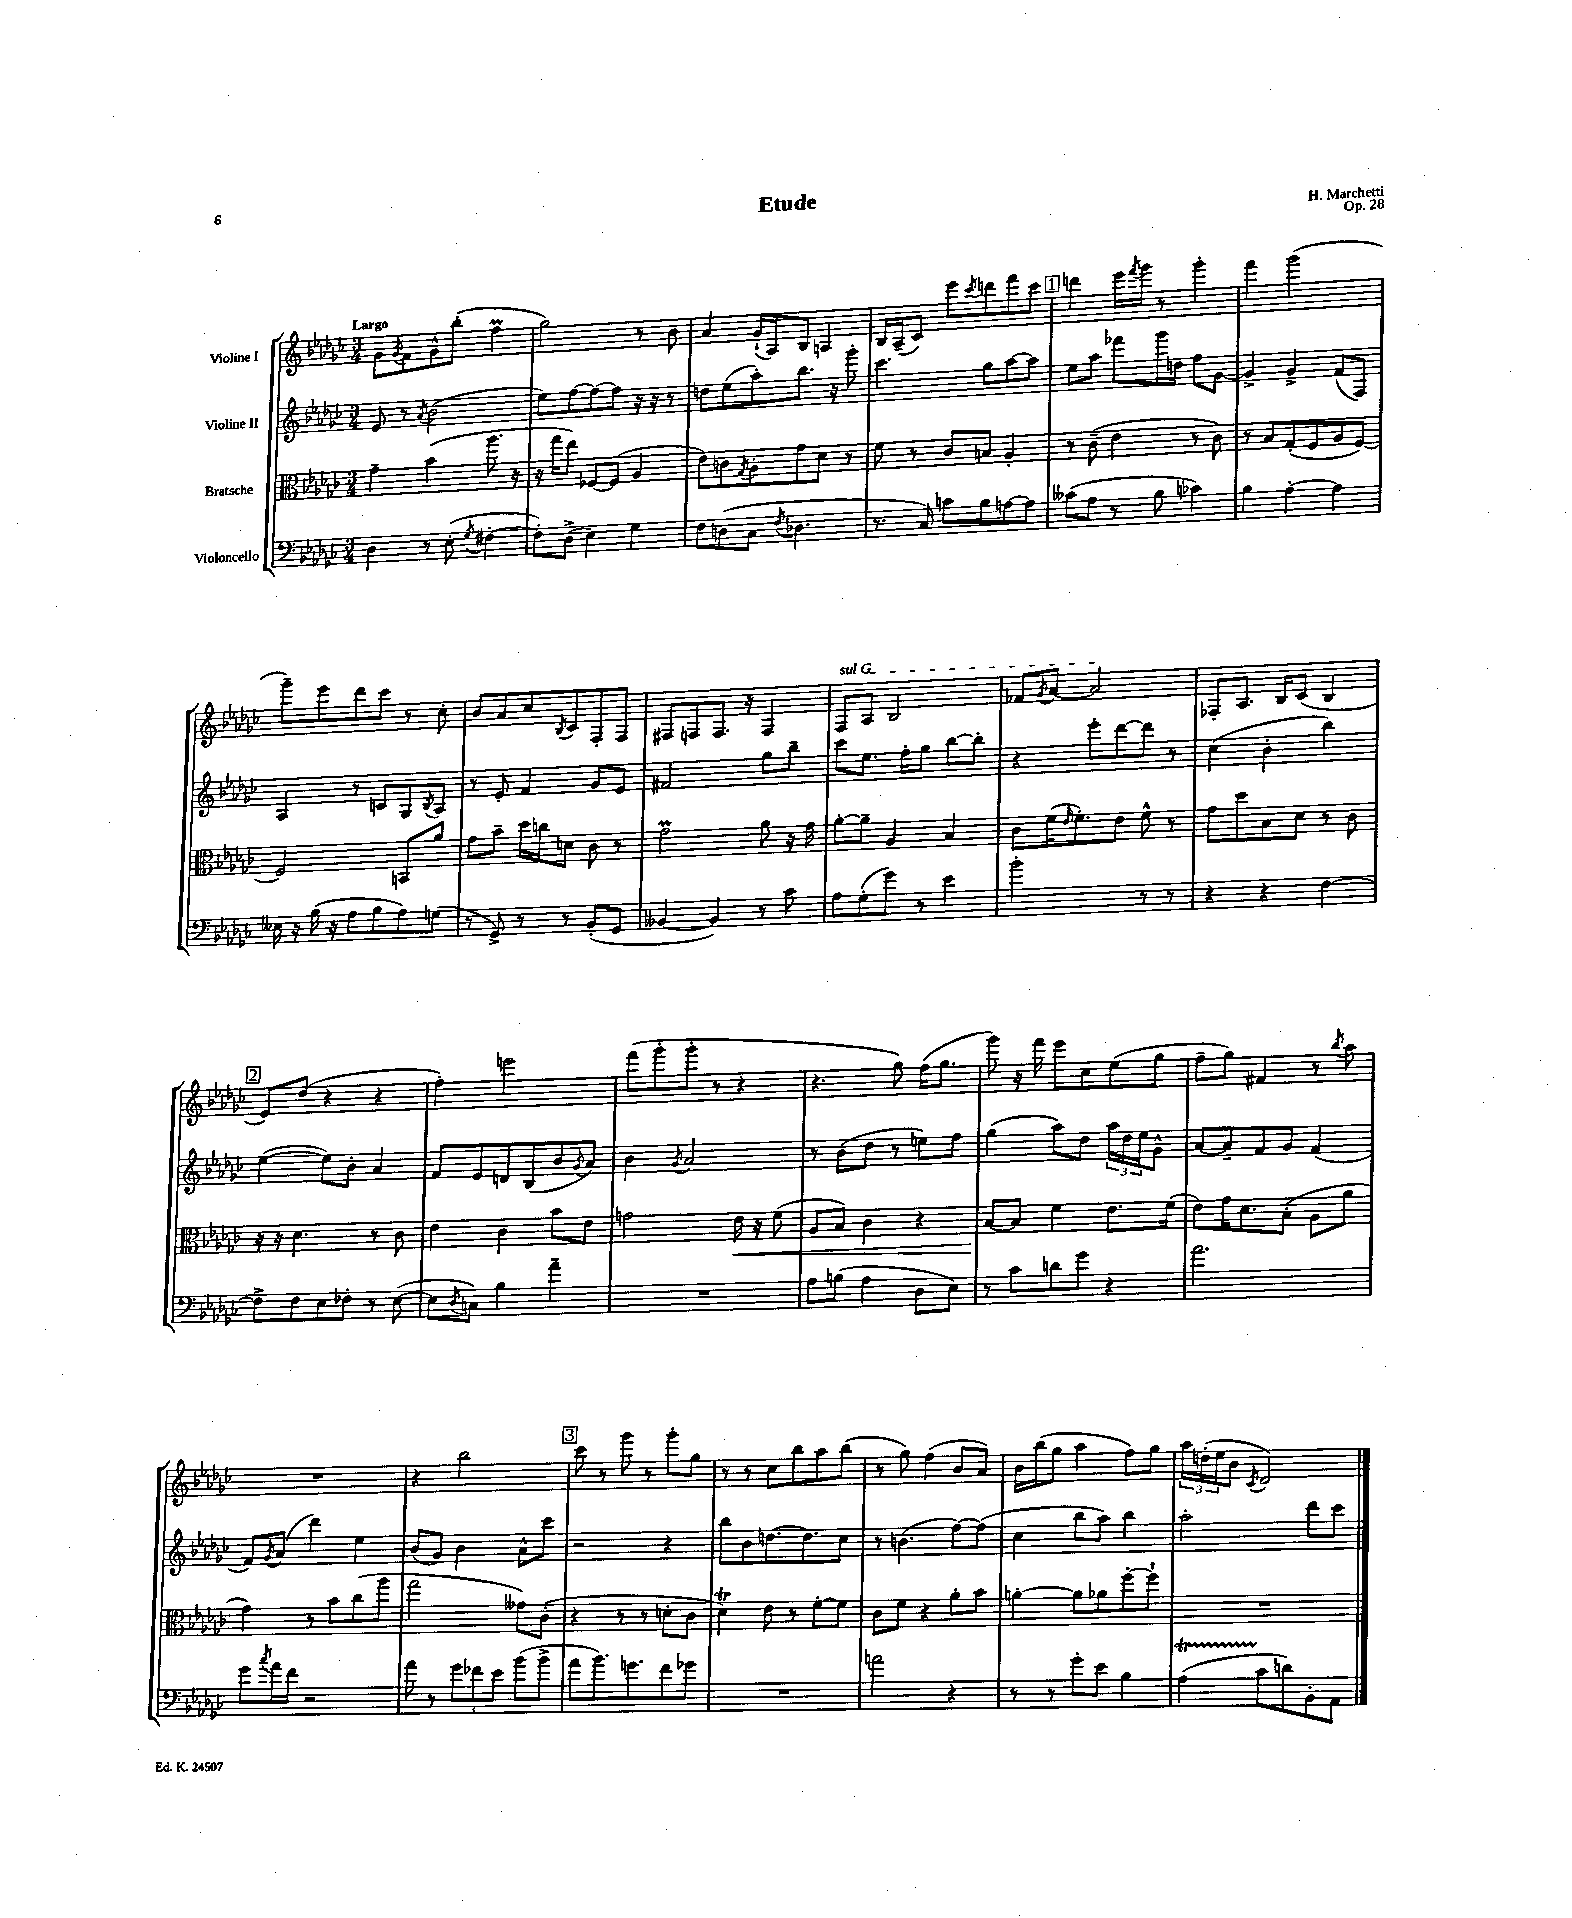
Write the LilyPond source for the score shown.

\header { title = "Etude" composer = "H. Marchetti" opus = "Op. 28" }
<<
\new StaffGroup <<
\new Staff = "s0" \with { instrumentName = "Violine I" } {
    \clef treble \key ges \major \numericTimeSignature \time 3/4 \tempo "Largo"
    ges'8 \acciaccatura { ges'8 } f'8 ges'8-^ bes''8-.( f''4\prall |
    ges''2) r8 bes'8 |
    aes'4 ges'16-!( aes16) bes8 a4 |
    bes16 aes16--( ces'8) ees'''8 \acciaccatura { ces'''8 } d'''8 f'''8 ces'''8 |
    \mark \markup { \box "1" } d'''4 ees'''16 \acciaccatura { f'''8 } ges'''16 r8 ges'''4-. |
    f'''4 ges'''2( |
    ges'''8--) ees'''8 des'''8 ces'''8 r8 ces''8-. |
    bes'8 aes'8 ces''8 \acciaccatura { bes8 } ces'8 f8-. f8 |
    fis8 f8 f8. r16 f4 |
    \once \override TextSpanner.bound-details.left.text = \markup { \italic "sul G" } f8\startTextSpan aes8 bes2 |
    fes'8 \acciaccatura { ges'8 } aes'8~ aes'2\stopTextSpan |
    fes8-. aes8. bes16 ces'8( bes4 |
    \mark \markup { \box "2" } ees'8) des''8( r4 r4 |
    f''4-.) e'''2 |
    f'''8( ges'''8-. ges'''8-. r8 r4 |
    r4. ges''8) f''16( ges''8. |
    ges'''8) r16 f'''16 ees'''8 ces''8 ees''8( ges''8 |
    f''8-- ges''8) fis'4 r8 \acciaccatura { bes''8 } aes''8 |
    R2. |
    r4 bes''2 |
    \mark \markup { \box "3" } ces'''8 r8 ges'''8 r8 ges'''8-. ges''8 |
    r8 r8 ces''8 bes''8 aes''8 bes''8( |
    r8 ges''8) f''4( bes'8 aes'8) |
    bes'16 bes''16( ges''8 aes''4 f''8) ges''8 |
    \tuplet 3/2 { aes''16 d''16-.( ees''16 } bes'8 \acciaccatura { ces'8 } des'2) \bar "|." |
}
\new Staff = "s1" \with { instrumentName = "Violine II" } {
    \clef treble \key ges \major \numericTimeSignature \time 3/4
    ees'8 r8 \acciaccatura { aes'8 } bes'2( |
    ees''8) f''8~ f''8~ f''8 r16 r16 r8 |
    d''8 ees''8( aes''8-.) bes''8. r16 ges'''8-. |
    ces'''4. ges''8 aes''8~ aes''8 |
    \mark \markup { \box "1" } ees''8 aes''8 fes'''8 ges'''16 d''16 f''8 ges'8~ |
    ges'4-> ges'4-> f'8( f8) |
    aes4 r8 c'8 ges8 \acciaccatura { bes8 } aes8 |
    r8 ees'8-. f'4 ges'8 ees'8 |
    fis'2 ges''8 bes''8-- |
    ces'''8 ees''8. f''16-. ges''8 bes''8~ bes''8-. |
    r4 ees'''8-. des'''8~ des'''8 r8 |
    ces''4( bes'4-. bes''4) |
    \mark \markup { \box "2" } ees''4~( ees''8) bes'8-. aes'4 |
    f'8 ees'8 d'8 bes8( bes'8 \acciaccatura { ges'8 } aes'8) |
    bes'4 \acciaccatura { ges'8 } aes'2 |
    r8 bes'8( des''8 r8 e''8) f''8 |
    ges''4( aes''8) des''8 \tuplet 3/2 { aes''16 des''16 ees''16 } ges'8-^ |
    aes'8~ aes'8-- f'8 ges'8 f'4( |
    f'8) \acciaccatura { ges'8 } aes'8( des'''4) ees''4 |
    bes'8( ges'8) bes'4 aes'8-^ ces'''8 |
    \mark \markup { \box "3" } r2 r4 |
    bes''8 bes'8 d''8.~ d''8. ces''8 |
    r8 b'4.( f''8~) f''8( |
    ces''4 bes''8 aes''8) bes''4 |
    aes''2-. des'''8 ces'''8 \bar "|." |
}
\new Staff = "s2" \with { instrumentName = "Bratsche" } {
    \clef alto \key ges \major \numericTimeSignature \time 3/4
    ges'4-- bes'4( aes''8. r16 |
    r16 ges''16 ees''8) fes8~ fes8( aes4 |
    ees'8) c'8 \acciaccatura { ges8 } aes8-. ges'8 des'8 r8 |
    f'8 r8 ces'8 b8 aes4-. |
    \mark \markup { \box "1" } r8 ces'8--( ees'4 r8 ces'8) |
    r8 bes8 ges8-.( f8 aes8 f8~) |
    f2 b,8 aes'8 |
    ges'8 bes'8-- des''16 c''16 d'8 ces'8 r8 |
    ges'2\prall aes'8 r16 ges'16 |
    aes'8~-. aes'8-- aes4 bes4 |
    ces'8 f'16( \grace { ees'16 } f'8.-.) ees'8 f'8-^ r8 |
    ges'8 des''8 bes8 des'8 r8 ces'8 |
    \mark \markup { \box "2" } r16 r16 des'4. r8 ces'8 |
    ees'4 ces'4 bes'8 ees'8 |
    g'2 ees'16\< r16 f'8( |
    aes8 bes8) ces'4 r4 |
    bes8~\! bes8 f'4 ees'8. f'16( |
    ees'8) ges'16 des'8. bes8-.( aes8 aes'8 |
    ges'4) r8 bes'8 ces''8( aes''8 |
    ges''2 geses'8) ces'8-.( |
    \mark \markup { \box "3" } r4 r8 r8 d'8-. ces'8 |
    des'4\trill) ees'8 r8 f'8~-. f'8 |
    ces'8 f'8 r4 aes'8-. bes'8 |
    a'4~-. a'8 aes'8 f''8~-. f''8-! |
    R2. \bar "|." |
}
\new Staff = "s3" \with { instrumentName = "Violoncello" } {
    \clef bass \key ges \major \numericTimeSignature \time 3/4
    des4 r8 ees8-.( \acciaccatura { ges8 } fis4~-. |
    fis8-.) des8->( ees4) ges4 |
    f8 d8( ces8 \acciaccatura { f8 } des4. |
    r8. ces16) c'8 bes8 a8~ a8 |
    \mark \markup { \box "1" } ceses'8( aes8 r8 bes8 ces'4) |
    bes4 aes4~-. aes4 |
    eeses16 r16 bes16( r16 aes8 bes8 aes8) g8( |
    r8 ges,8->) r8 r8 bes,8-.( ges,8 |
    beses,4~ beses,4) r8 ces'8 |
    aes8 ges8-.( ges'8) r8 ees'4 |
    bes'2-. r8 r8 |
    r4 r4 f4~ |
    \mark \markup { \box "2" } f8-> f8 ees8 fes8-. r8 ees8~( |
    ees8 \acciaccatura { des8 } c8) bes4 aes'4-- |
    R2. |
    aes8 b8( aes4 des8 ees8) |
    r8 ces'8 d'8 ges'8 r4 |
    aes'2. |
    ges'8 \acciaccatura { ces''8 } aes'16 f'16 r2 |
    aes'8 r8 \tuplet 3/2 { ges'8 fes'8 ees'8 } bes'8( bes'8-> |
    \mark \markup { \box "3" } aes'8 bes'8.) g'8. f'8 ges'8 |
    R2. |
    a'2 r4 |
    r8 r8 ges'8-. ees'8 bes4 |
    aes4\startTrillSpan( ces'8\stopTrillSpan d'8) bes,8-. aes,8 \bar "|." |
}
>>
>>
\layout { \context { \Score \remove "Bar_number_engraver" } }
